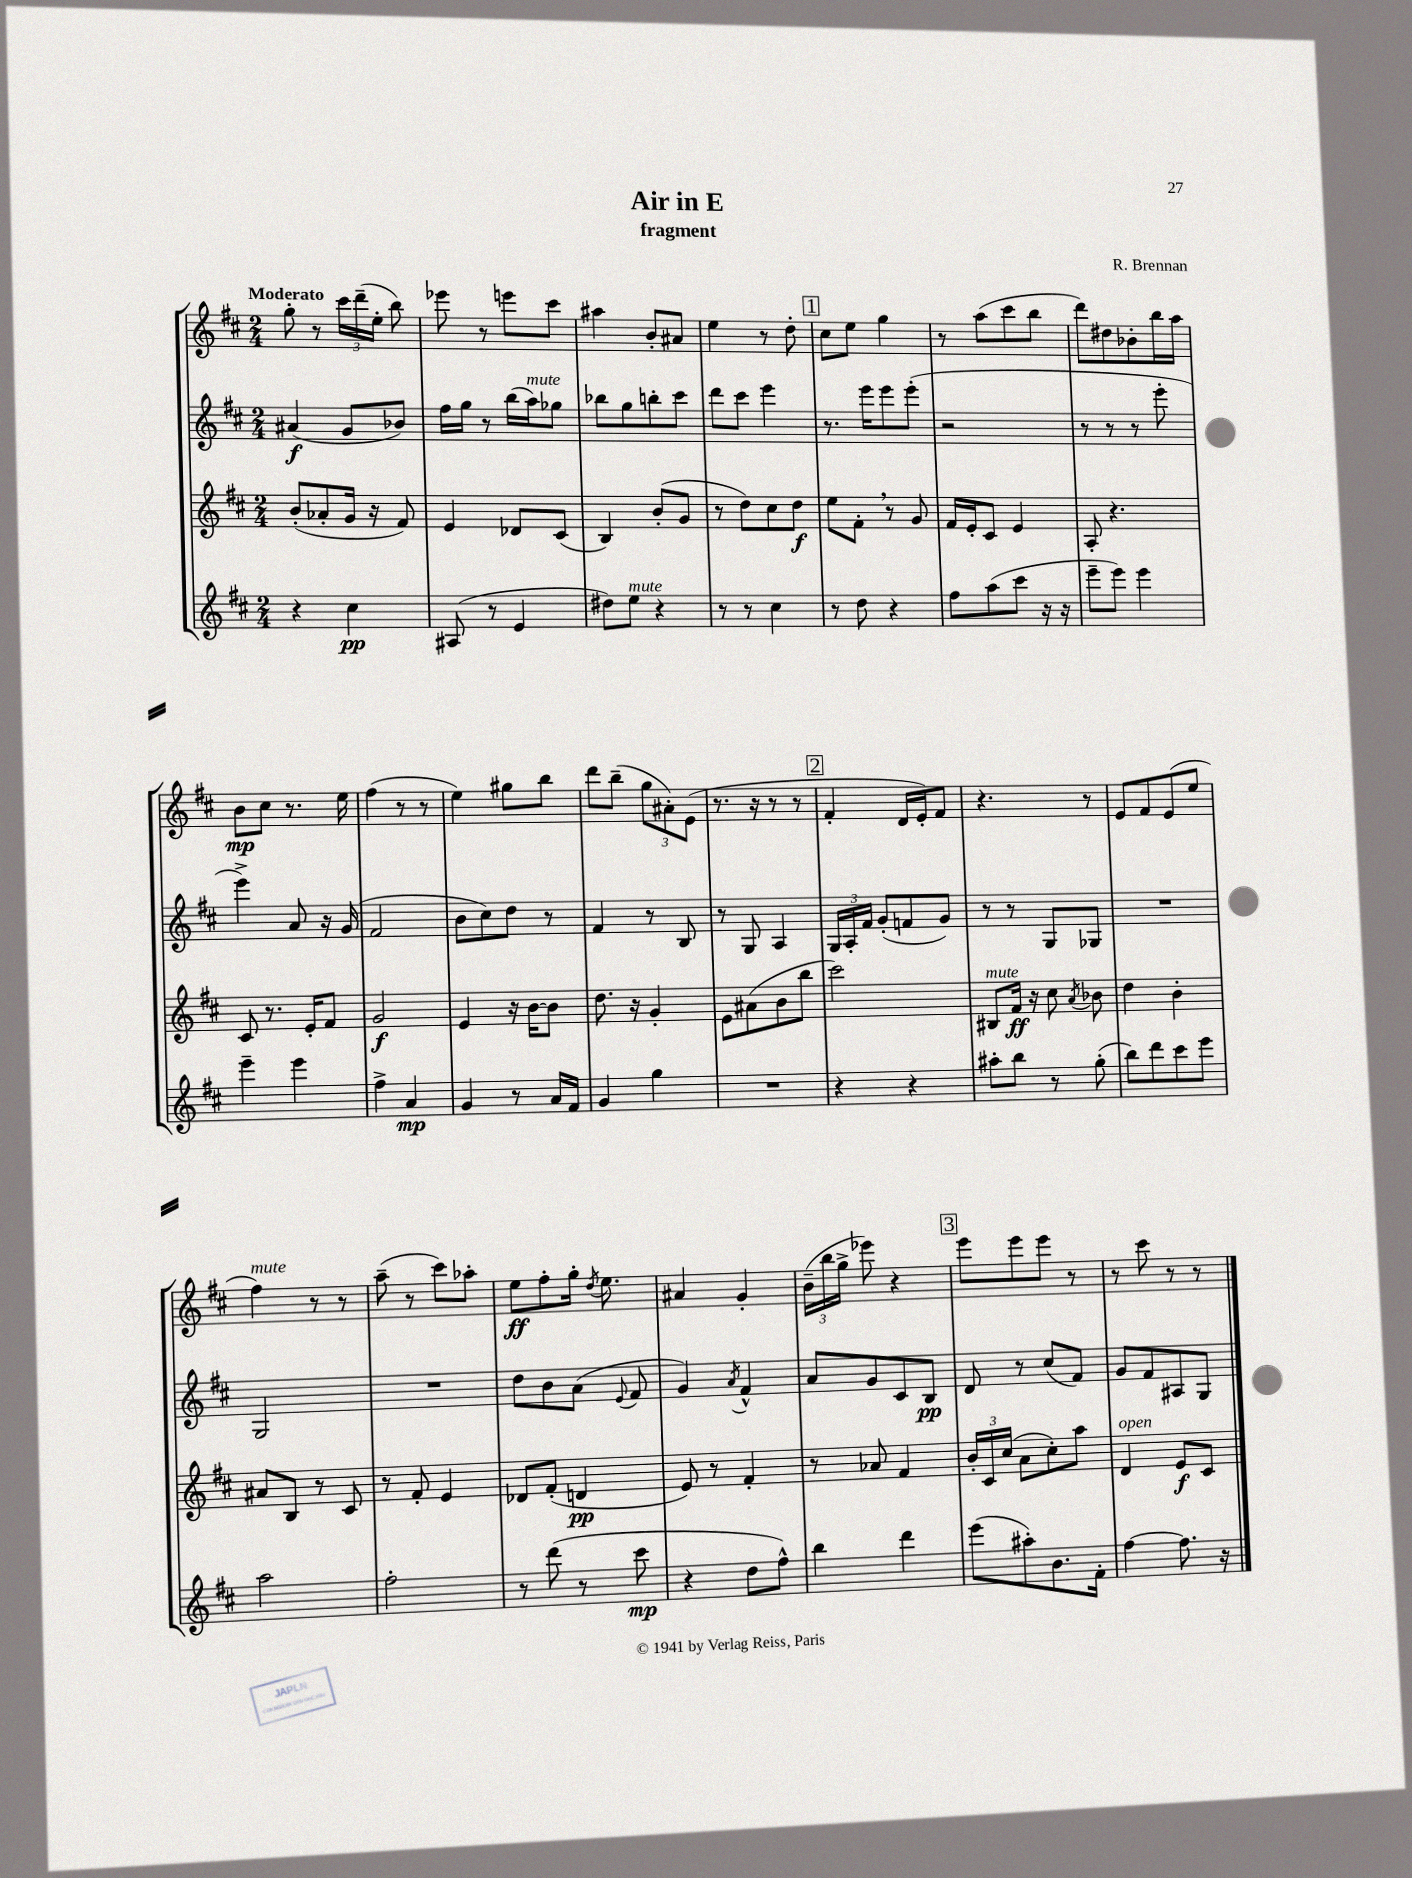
\header { title = "Air in E" composer = "R. Brennan" subtitle = "fragment" }
<<
\new StaffGroup <<
\new Staff = "s0" {
    \clef treble \key d \major \numericTimeSignature \time 2/4 \tempo "Moderato"
    \autoBeamOff g''8-. r8 \tuplet 3/2 { cis'''16[ d'''16--( e''16]-. } b''8) |
    ees'''8 r8 e'''8[ cis'''8] |
    ais''4 b'8[-. ais'8] |
    e''4 r8 d''8-. |
    \mark \markup { \box "1" } cis''8[ e''8] g''4 |
    r8 a''8[( cis'''8 b''8] |
    d'''8[) dis''8 bes'8-. b''16 a''16] |
    b'8[\mp cis''8] r8. e''16 |
    fis''4( r8 r8 |
    e''4) gis''8[ b''8] |
    d'''8[ b''8]--( \tuplet 3/2 { g''8[ ais'8-.) e'8]( } |
    r8. r16 r8 r8 |
    \mark \markup { \box "2" } fis'4-. d'16[ e'16-.) fis'8] |
    r4. r8 |
    e'8[ fis'8 e'8( e''8] |
    fis''4^\markup { \italic "mute" }) r8 r8 |
    a''8--( r8 cis'''8[) aes''8]-. |
    e''8[\ff fis''8-. g''16]-. \acciaccatura { d''8 } e''8. |
    ais'4 g'4-. |
    \tuplet 3/2 { b'16[--( b''16 g''16]-> } ees'''8) r4 |
    \mark \markup { \box "3" } e'''8[ e'''8 e'''8] r8 |
    r8 cis'''8 r8 r8 \bar "|." |
}
\new Staff = "s1" {
    \clef treble \key d \major \numericTimeSignature \time 2/4
    \autoBeamOff ais'4\f( g'8[ bes'8]) |
    fis''16[ g''16] r8 b''16[( a''16^\markup { \italic "mute" }) ges''8] |
    bes''8[ g''8 b''8-. cis'''8] |
    d'''8[ cis'''8] e'''4 |
    \mark \markup { \box "1" } r8. e'''16[ e'''8 e'''8]-.( |
    r2 |
    r8 r8 r8 e'''8-. |
    e'''4->) a'8 r16 g'16( |
    fis'2 |
    b'8[ cis''8) d''8] r8 |
    fis'4 r8 b8 |
    r8 g8 a4 |
    \mark \markup { \box "2" } \tuplet 3/2 { g16[ a16-. fis'16] } g'8[-.( f'8 g'8]) |
    r8 r8 g8[ ges8] |
    R2 |
    g2 |
    R2 |
    d''8[ b'8 a'8]( \appoggiatura { e'8 } fis'8 |
    g'4) \acciaccatura { a'8 } fis'4-^ |
    a'8[ g'8 cis'8 b8]\pp |
    \mark \markup { \box "3" } d'8 r8 cis''8[( fis'8]) |
    g'8[ fis'8 ais8 g8] \bar "|." |
}
\new Staff = "s2" {
    \clef treble \key d \major \numericTimeSignature \time 2/4
    \autoBeamOff b'8[-.( aes'8-. g'16] r16 fis'8) |
    e'4 des'8[ cis'8]( |
    b4) b'8[-.( g'8] |
    r8 d''8[) cis''8 d''8]\f |
    \mark \markup { \box "1" } e''8[ fis'8]-. \breathe r8 g'8 |
    fis'16[ e'16-. cis'8] e'4 |
    a8-. r4. |
    cis'8 r8. e'16[-. fis'8] |
    g'2\f |
    e'4 r16 b'16[~ b'8] |
    d''8. r16 g'4-. |
    e'8[ ais'8( b'8 b''8] |
    \mark \markup { \box "2" } cis'''2) |
    bis8[^\markup { \italic "mute" } fis'16]\ff r16 cis''8 \acciaccatura { a'8 } bes'8 |
    d''4 b'4-. |
    ais'8[ b8] r8 cis'8 |
    r8 fis'8-. e'4 |
    des'8[ fis'8]-.( d'4\pp |
    e'8) r8 fis'4-. |
    r8 aes'8 fis'4 |
    \mark \markup { \box "3" } \tuplet 3/2 { b'16[-. cis'16 cis''16]( } a'8[ cis''8-.) a''8] |
    d'4^\markup { \italic "open" } e'8[\f cis'8] \bar "|." |
}
\new Staff = "s3" {
    \clef treble \key d \major \numericTimeSignature \time 2/4
    \autoBeamOff r4 cis''4\pp |
    ais8( r8 e'4 |
    dis''8[) e''8]^\markup { \italic "mute" } r4 |
    r8 r8 cis''4 |
    \mark \markup { \box "1" } r8 d''8 r4 |
    fis''8[ a''8( cis'''8] r16 r16 |
    e'''8[-- e'''8]) e'''4 |
    e'''4-- e'''4 |
    fis''4-> a'4\mp |
    g'4 r8 a'16[ fis'16] |
    g'4 g''4 |
    R2 |
    \mark \markup { \box "2" } r4 r4 |
    ais''8[-. b''8] r8 g''8-.( |
    b''8[) d'''8 cis'''8 e'''8] |
    a''2 |
    fis''2-. |
    r8 d'''8( r8 cis'''8\mp |
    r4 d''8[ fis''8]-^) |
    b''4 d'''4 |
    \mark \markup { \box "3" } e'''8[( ais''8-.) b'8. fis'16]-. |
    fis''4~ fis''8. r16 \bar "|." |
}
>>
>>
\layout { \context { \Score \remove "Bar_number_engraver" } }
